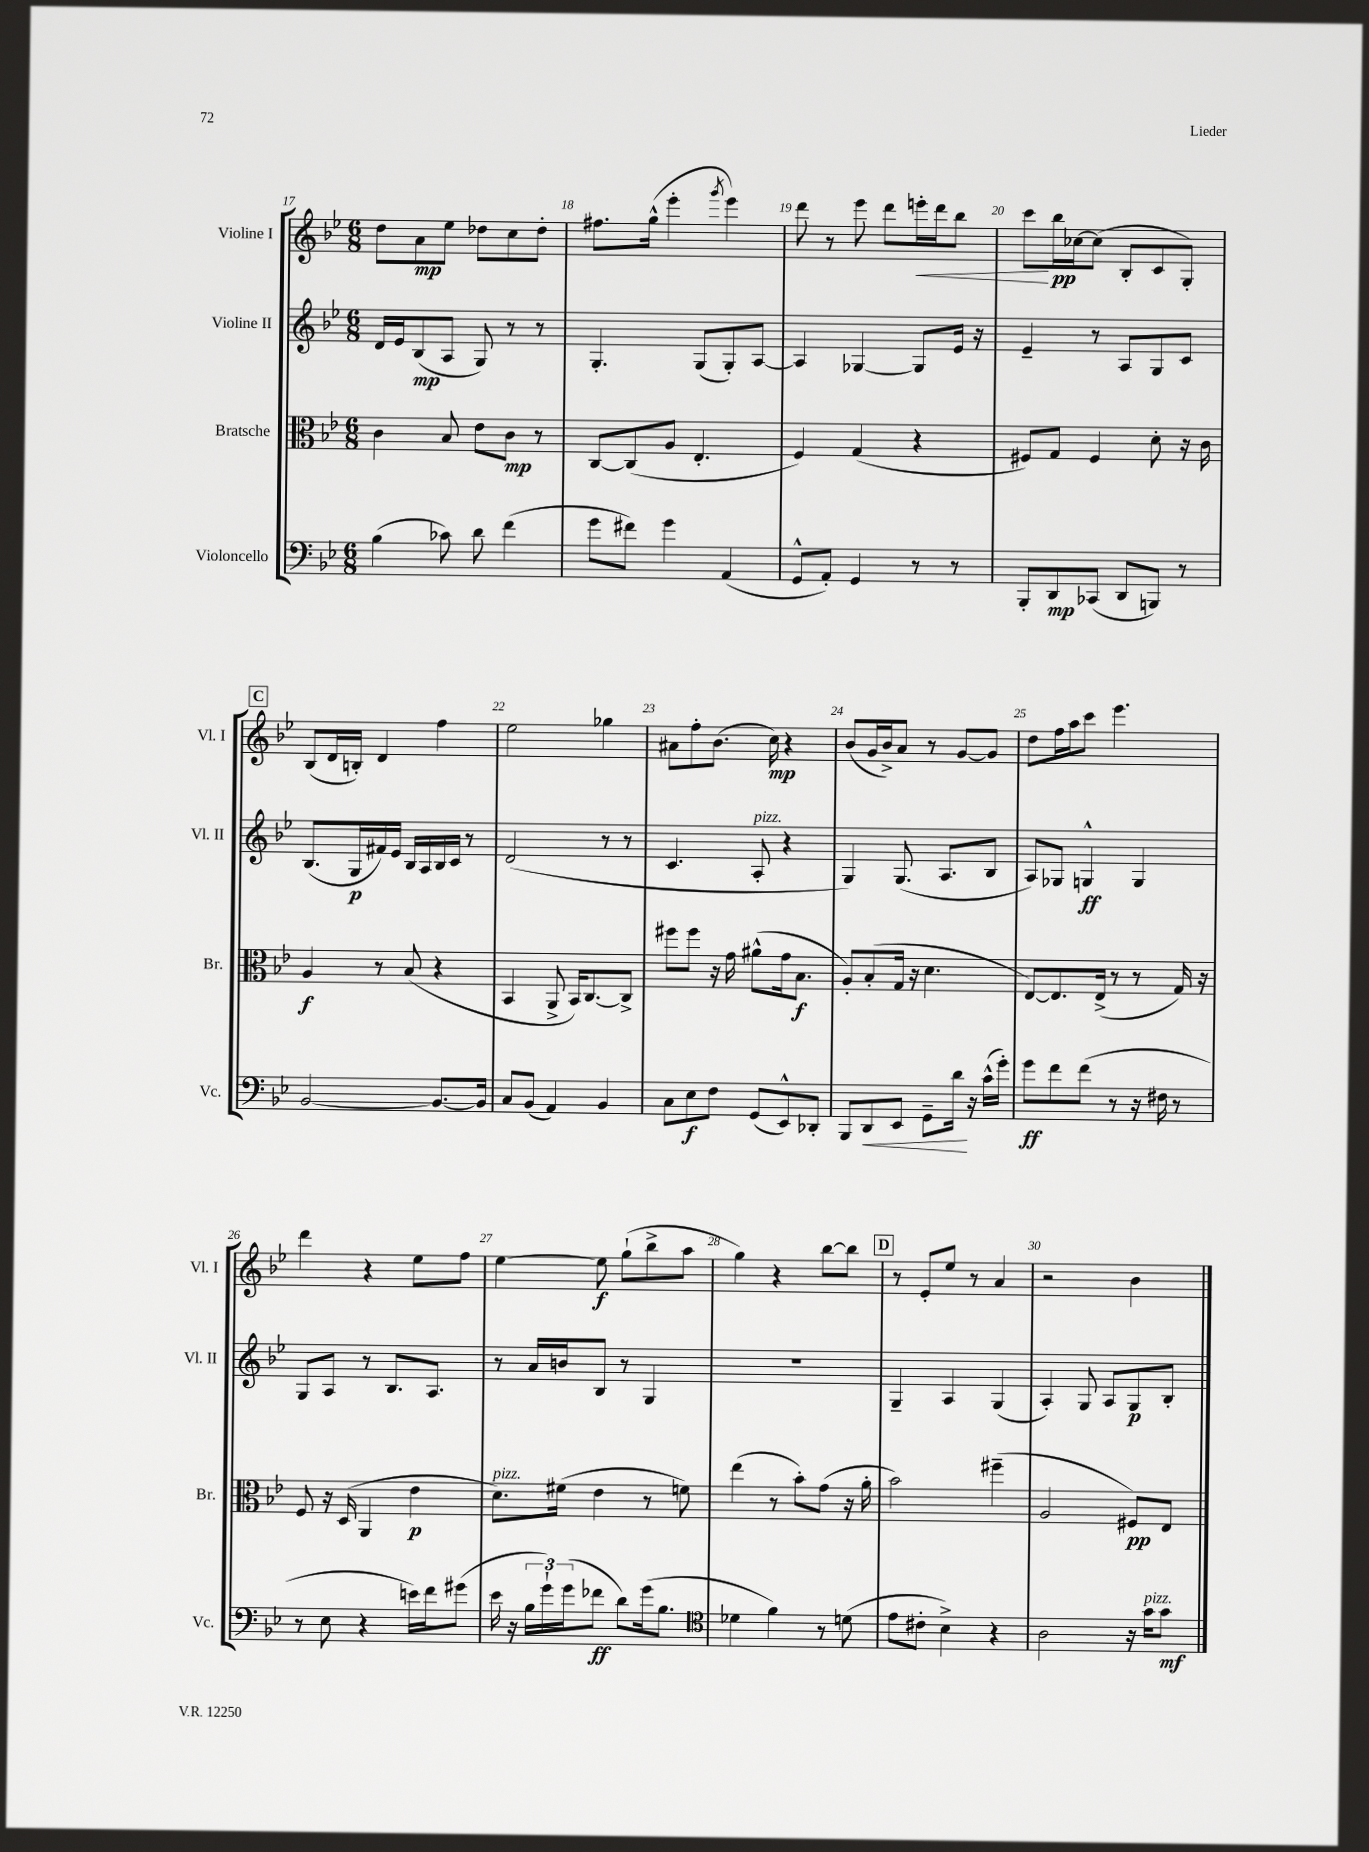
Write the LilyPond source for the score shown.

<<
\new StaffGroup <<
\new Staff = "s0" \with { instrumentName = "Violine I" shortInstrumentName = "Vl. I" } {
    \clef treble \key bes \major \numericTimeSignature \time 6/8
    d''8 a'8\mp ees''8 des''8 c''8 des''8-. |
    fis''8. g''16-^( ees'''4-. \acciaccatura { g'''8 } ees'''4) |
    d'''8 r8 ees'''8 d'''8 e'''16-.\< d'''16 bes''8 |
    c'''8\! bes''16\pp ces''16~ ces''8( bes8-. c'8 g8-.) |
    \mark \markup { \box "C" } bes8( d'16 b16-.) d'4 f''4 |
    ees''2 ges''4 |
    ais'8 f''8-. bes'8.( c''16\mp) r4 |
    bes'8( g'16 bes'16->) a'8 r8 g'8~ g'8 |
    d''8 f''16 a''16 c'''8 ees'''4. |
    d'''4 r4 ees''8 f''8 |
    ees''4~ ees''8\f g''8-!( bes''8-> a''8 |
    g''4) r4 bes''8~ bes''8 |
    \mark \markup { \box "D" } r8 ees'8-. ees''8 r8 a'4 |
    r2 bes'4 \bar "|." |
}
\new Staff = "s1" \with { instrumentName = "Violine II" shortInstrumentName = "Vl. II" } {
    \clef treble \key bes \major \numericTimeSignature \time 6/8
    d'16 ees'16 bes8\mp( a8 g8) r8 r8 |
    g4.-. g8( g8-.) a8~ |
    a4 ges4~ ges8 ees'16 r16 |
    ees'4-- r8 a8 g8 c'8 |
    \mark \markup { \box "C" } bes8.( g16\p fis'16) ees'16 bes16 a16 bes16 c'16 r8 |
    d'2( r8 r8 |
    c'4. a8-.^\markup { \italic "pizz." } r4 |
    g4) g8.( a8. bes8 |
    a8) ges8 g4-^\ff g4 |
    g8 a8 r8 bes8. a8. |
    r8 a'16 b'16 bes8 r8 g4 |
    R2. |
    \mark \markup { \box "D" } g4-- a4 g4( |
    a4-.) g8 a8 g8\p bes8-. \bar "|." |
}
\new Staff = "s2" \with { instrumentName = "Bratsche" shortInstrumentName = "Br." } {
    \clef alto \key bes \major \numericTimeSignature \time 6/8
    c'4 bes8 ees'8 c'8\mp r8 |
    c8~ c8( a8 ees4.-. |
    f4) g4( r4 |
    fis8) g8 fis4 d'8-. r16 c'16 |
    \mark \markup { \box "C" } a4\f r8 bes8( r4 |
    bes,4 a,8-> bes,16) c8.~ c8-> |
    fis''8 fis''8 r16 g'16 ais'8-^( g'16 bes8.\f |
    a8-.) bes8-.( g16 r16 d'4. |
    ees8~) ees8. ees16->( r8 r8 g16) r16 |
    f8 r16 d16( a,4 ees'4\p |
    d'8.^\markup { \italic "pizz." }) fis'16( ees'4 r8 f'8) |
    ees''4( r8 bes'8-.) g'8( r16 a'16-. |
    \mark \markup { \box "D" } bes'2) fis''4--( |
    a2 fis8\pp) ees8 \bar "|." |
}
\new Staff = "s3" \with { instrumentName = "Violoncello" shortInstrumentName = "Vc." } {
    \clef bass \key bes \major \numericTimeSignature \time 6/8
    bes4( ces'8) d'8 f'4( |
    g'8 fis'8) g'4 a,4( |
    g,8-^ a,8-.) g,4 r8 r8 |
    bes,,8-. d,8\mp ces,8( d,8 b,,8) r8 |
    \mark \markup { \box "C" } bes,2~ bes,8.~ bes,16 |
    c8 bes,8( a,4) bes,4 |
    c8 ees8\f f8 g,8( ees,8-^) des,8-. |
    bes,,8 d,8\< ees,8 g,8-- d'16\! r16 c'16-^( g'16-.) |
    g'8\ff f'8 f'8( r8 r16 fis16 r8 |
    r8 ees8 r4 e'16) f'16 gis'8( |
    ees'16 r16 \tuplet 3/2 { bes16 g'16-!) g'16( } fes'8\ff d'8) g'16( bes8. |
    \clef tenor des'4 f'4) r8 d'8( |
    \mark \markup { \box "D" } ees'8 cis'8-. bes4->) r4 |
    a2 r16 g'16^\markup { \italic "pizz." } g'8\mf \bar "|." |
}
>>
>>
\layout { \context { \Score currentBarNumber = #17 \override BarNumber.break-visibility = ##(#f #t #t) barNumberVisibility = #all-bar-numbers-visible } }
